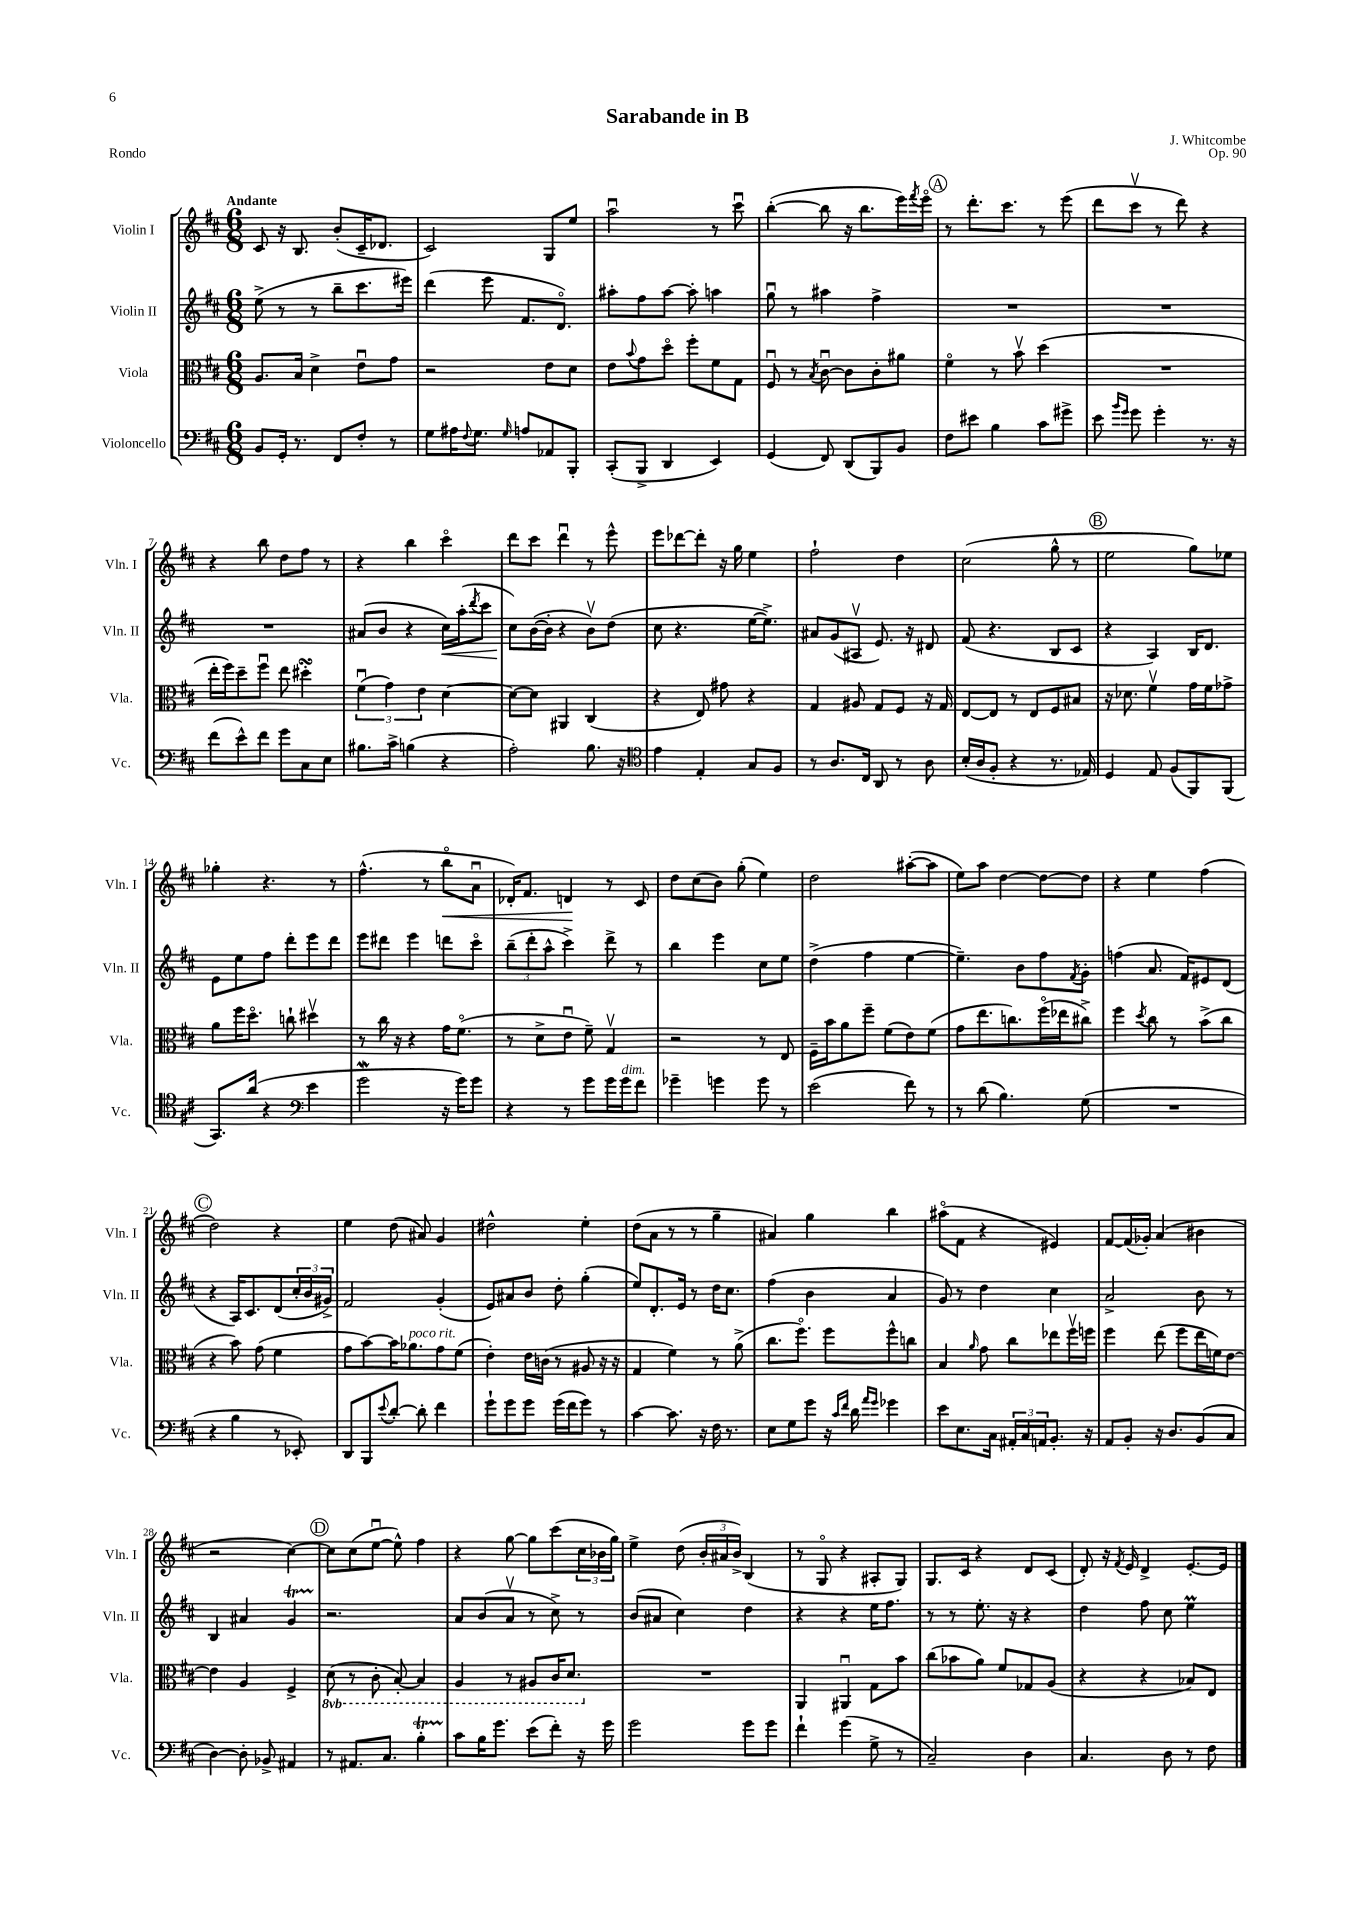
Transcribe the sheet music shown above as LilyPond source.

\header { title = "Sarabande in B" composer = "J. Whitcombe" opus = "Op. 90" piece = "Rondo" }
<<
\new StaffGroup <<
\new Staff = "s0" \with { instrumentName = "Violin I" shortInstrumentName = "Vln. I" } {
    \clef treble \key d \major \numericTimeSignature \time 6/8 \tempo "Andante"
    cis'8 r16 b8. b'8-.( cis'16-- des'8. |
    cis'2) g8 e''8 |
    a''2\downbow r8 cis'''8\downbow |
    b''4~-.( b''8 r16 b''8. e'''16) \acciaccatura { fis'''8 } e'''16\flageolet |
    \mark \markup { \circle "A" } r8 d'''8.-. cis'''8. r8 e'''8( |
    d'''8 cis'''8\upbow r8 d'''8) r4 |
    r4 b''8 d''8 fis''8 r8 |
    r4 b''4 cis'''4\flageolet |
    d'''8 cis'''8 d'''4\downbow r8 e'''8-^ |
    e'''8 des'''8~ des'''8-. r16 g''16 e''4 |
    fis''2-! d''4 |
    cis''2( g''8-^ r8 |
    \mark \markup { \circle "B" } e''2 g''8) ees''8 |
    ges''4-. r4. r8 |
    fis''4.-^( r8 b''8\flageolet\< a'8\downbow |
    des'16-.) fis'8. d'4\! r8 cis'8 |
    d''8 cis''8( b'8) g''8-.( e''4) |
    d''2 ais''8~-.( ais''8 |
    e''8) a''8 d''4~ d''8~ d''8 |
    r4 e''4 fis''4( |
    \mark \markup { \circle "C" } d''2) r4 |
    e''4 d''8( ais'8) g'4 |
    dis''2-^ e''4-. |
    d''8( a'8 r8 r8 g''4-- |
    ais'4) g''4 b''4 |
    ais''8\flageolet( fis'8 r4 eis'4) |
    fis'8~ fis'16( ges'16-.) a'4( bis'4 |
    r2 cis''4~) |
    \mark \markup { \circle "D" } cis''8 cis''8( e''8~\downbow e''8-^) fis''4 |
    r4 g''8~ g''8 cis'''8( \tuplet 3/2 { cis''16 bes'16 g''16) } |
    e''4-> d''8( \tuplet 3/2 { b'16-. ais'16 b'16->) } b4( |
    r8 g8\flageolet r4 ais8-. g8) |
    g8. cis'16 r4 d'8 cis'8( |
    d'8-.) r16 \acciaccatura { fis'8 } e'16 d'4-> e'8.~-. e'16 \bar "|." |
}
\new Staff = "s1" \with { instrumentName = "Violin II" shortInstrumentName = "Vln. II" } {
    \clef treble \key d \major \numericTimeSignature \time 6/8
    e''8->( r8 r8 b''8-- cis'''8. eis'''16) |
    d'''4( e'''8 fis'8. d'8.\flageolet) |
    ais''8-. fis''8 ais''8~ ais''8-. a''4 |
    g''8\downbow r8 ais''4 fis''4-> |
    \mark \markup { \circle "A" } R2. |
    R2. |
    R2. |
    ais'8( b'8 r4 cis''16\<) a''16-.( \acciaccatura { d'''8 } cis'''8 |
    cis''8\!) b'16~( b'16-. r4 b'8\upbow) d''8( |
    cis''8 r4. e''16~ e''8.->) |
    ais'8 g'8( ais8\upbow e'8.) r16 dis'8 |
    fis'8( r4. b8 cis'8 |
    \mark \markup { \circle "B" } r4 a4) b16 d'8. |
    e'8 e''8 fis''8 d'''8-. e'''8 d'''8 |
    e'''8 dis'''8 e'''4 d'''8 cis'''8\flageolet |
    \tuplet 3/2 { b''8--( d'''8-. a''8-^ } cis'''4->) d'''8-> r8 |
    b''4 e'''4 cis''8 e''8 |
    d''4->( fis''4 e''4~ |
    e''4.--) b'8 fis''8 \acciaccatura { fis'8 } g'8-. |
    f''4( a'8. fis'16) eis'8 d'8( |
    \mark \markup { \circle "C" } r4 a16) cis'8. d'8( \tuplet 3/2 { cis''16-. b'16 gis'16->) } |
    fis'2 g'4-.( |
    e'8) ais'8 b'8 d''8-. g''4-.( |
    e''8) d'8.-. e'16 r8 d''16 cis''8. |
    fis''4( b'4 a'4 |
    g'8) r8 d''4 cis''4 |
    a'2-> b'8 r8 |
    b4 ais'4 g'4\startTrillSpan |
    \mark \markup { \circle "D" } r2.\stopTrillSpan |
    a'8 b'8( a'8\upbow r8 cis''8->) r8 |
    b'8( ais'8 cis''4) d''4 |
    r4 r4 e''16 fis''8. |
    r8 r8 e''8.-. r16 r4 |
    d''4 fis''8 cis''8 e''4\prall \bar "|." |
}
\new Staff = "s2" \with { instrumentName = "Viola" shortInstrumentName = "Vla." } {
    \clef alto \key d \major \numericTimeSignature \time 6/8 \set Staff.ottavationMarkups = #ottavation-simple-ordinals
    a8. b16 d'4-> e'8\downbow g'8 |
    r2 e'8 d'8 |
    e'8 \appoggiatura { b'8 } g'8 d''8\flageolet fis''8-. fis'8 g8 |
    fis8\downbow r8 \acciaccatura { b8 } cis'8~\downbow cis'8 cis'8-. ais'8 |
    \mark \markup { \circle "A" } fis'4\flageolet r8 b'8\upbow d''4( |
    R2. |
    e''16-. fis''16) d''8-- fis''8\downbow e''8 dis''4-.\turn |
    \tuplet 3/2 { fis'4\downbow( g'4) e'4 } d'4~ |
    d'8~ d'8 ais,4 cis4( |
    r4 e8) gis'8 r4 |
    g4 ais8 g8 fis8 r16 g16 |
    e8~ e8 r8 e8 fis8 bis8 |
    \mark \markup { \circle "B" } r16 des'8. fis'4\upbow g'16 fis'16 ges'8-> |
    a'8 fis''16 d''8.\flageolet c''8-! dis''4\upbow |
    r8 cis''16 r16 r4 g'16 fis'8.\flageolet( |
    r8 d'8-> e'8\downbow fis'8--) g4\upbow |
    r2 r8 e8 |
    fis16-- b'16 a'8 fis''8-- fis'8( e'8) fis'8( |
    g'8 e''8. c''8.) fis''16\flageolet( ees''16 cis''8->) |
    fis''4 \acciaccatura { d''8 } cis''8 r8 b'8->( cis''8 |
    \mark \markup { \circle "C" } r4 b'8) g'8( fis'4 |
    g'8 b'8~) b'16 aes'8.^\markup { \italic "poco rit." } g'8 fis'8( |
    e'4-.) e'16 c'16( r8 ais8 r16 r16 |
    g4 fis'4) r8 a'8->( |
    cis''8. fis''8.\flageolet) fis''8 fis''8-^ c''8 |
    b4 \grace { a'16 } g'8 cis''8 ees''8 fis''16\upbow f''16 |
    fis''4 e''8( fis''8 e''16 f'16) e'8~ |
    e'4 a4 fis4-> |
    \mark \markup { \circle "D" } \ottava #-1 d8( r8 cis8-. b,8~-.) b,4 |
    a,4 r8 ais,8 cis16 d8. \ottava #0 |
    R2. |
    a,4 ais,4\downbow g8 b'8 |
    cis''8( bes'8 a'8) fis'8 ges8 a8( |
    r4 r4 bes8) e8 \bar "|." |
}
\new Staff = "s3" \with { instrumentName = "Violoncello" shortInstrumentName = "Vc." } {
    \clef bass \key d \major \numericTimeSignature \time 6/8
    b,8 g,16-. r8. fis,8 fis8-. r8 |
    g8 ais16 \appoggiatura { fis8 } g8. \grace { g16 } a8 aes,8 b,,8-. |
    cis,8-.( b,,8-> d,4 e,4) |
    g,4( fis,8) d,8( b,,8) b,8 |
    \mark \markup { \circle "A" } fis8 eis'8 b4 cis'8 gis'8-> |
    e'8 \grace { b'16 g'16 } g'8 g'4-. r8. r16 |
    fis'8( e'8-^) fis'8 g'8 cis8 e8 |
    bis8. cis'16-> b4( r4 |
    a2-.) b8. r16 |
    \clef tenor e'4 e4-. g8 fis8 |
    r8 a8. cis16 a,8 r8 a8 |
    b16-.( a16 fis8-. r4 r8. ees16) |
    \mark \markup { \circle "B" } d4 e8 fis8( fis,8) fis,8( |
    g,8.) a'16( r4 \clef bass e'4 |
    g'2\mordent r16 g'16) g'8 |
    r4 r8 g'8 g'16 g'16^\markup { \italic "dim." } fis'8 |
    ges'4-- g'4 g'8 r8 |
    e'2( fis'8) r8 |
    r8 d'8( b4.) g8( |
    R2. |
    \mark \markup { \circle "C" } r4 b4 r8 ees,8-.) |
    d,8 b,,8 \appoggiatura { e'8 } d'8~-. d'8-. fis'4 |
    g'8-! g'8 g'8 g'16( fis'16 g'8) r8 |
    cis'4~ cis'8. r16 fis16 r8. |
    e8 g8 g'8 r16 \grace { cis'16 fis'16 } d'16 \grace { a'16 g'16 } ges'4 |
    e'8 e8. cis16 \tuplet 3/2 { ais,16-. cis16 a,16 } b,8.-. r16 |
    a,8 b,8-. r16 d8. b,8( cis8 |
    d4~) d8-. bes,8-> ais,4 |
    \mark \markup { \circle "D" } r8 ais,8. cis8. b4-.\startTrillSpan |
    cis'8\stopTrillSpan b16 g'8. e'8( fis'8-.) r16 g'16 |
    g'2 g'8 g'8 |
    fis'4-! g'4( g8-> r8 |
    cis2--) d4 |
    cis4. d8 r8 fis8 \bar "|." |
}
>>
>>
